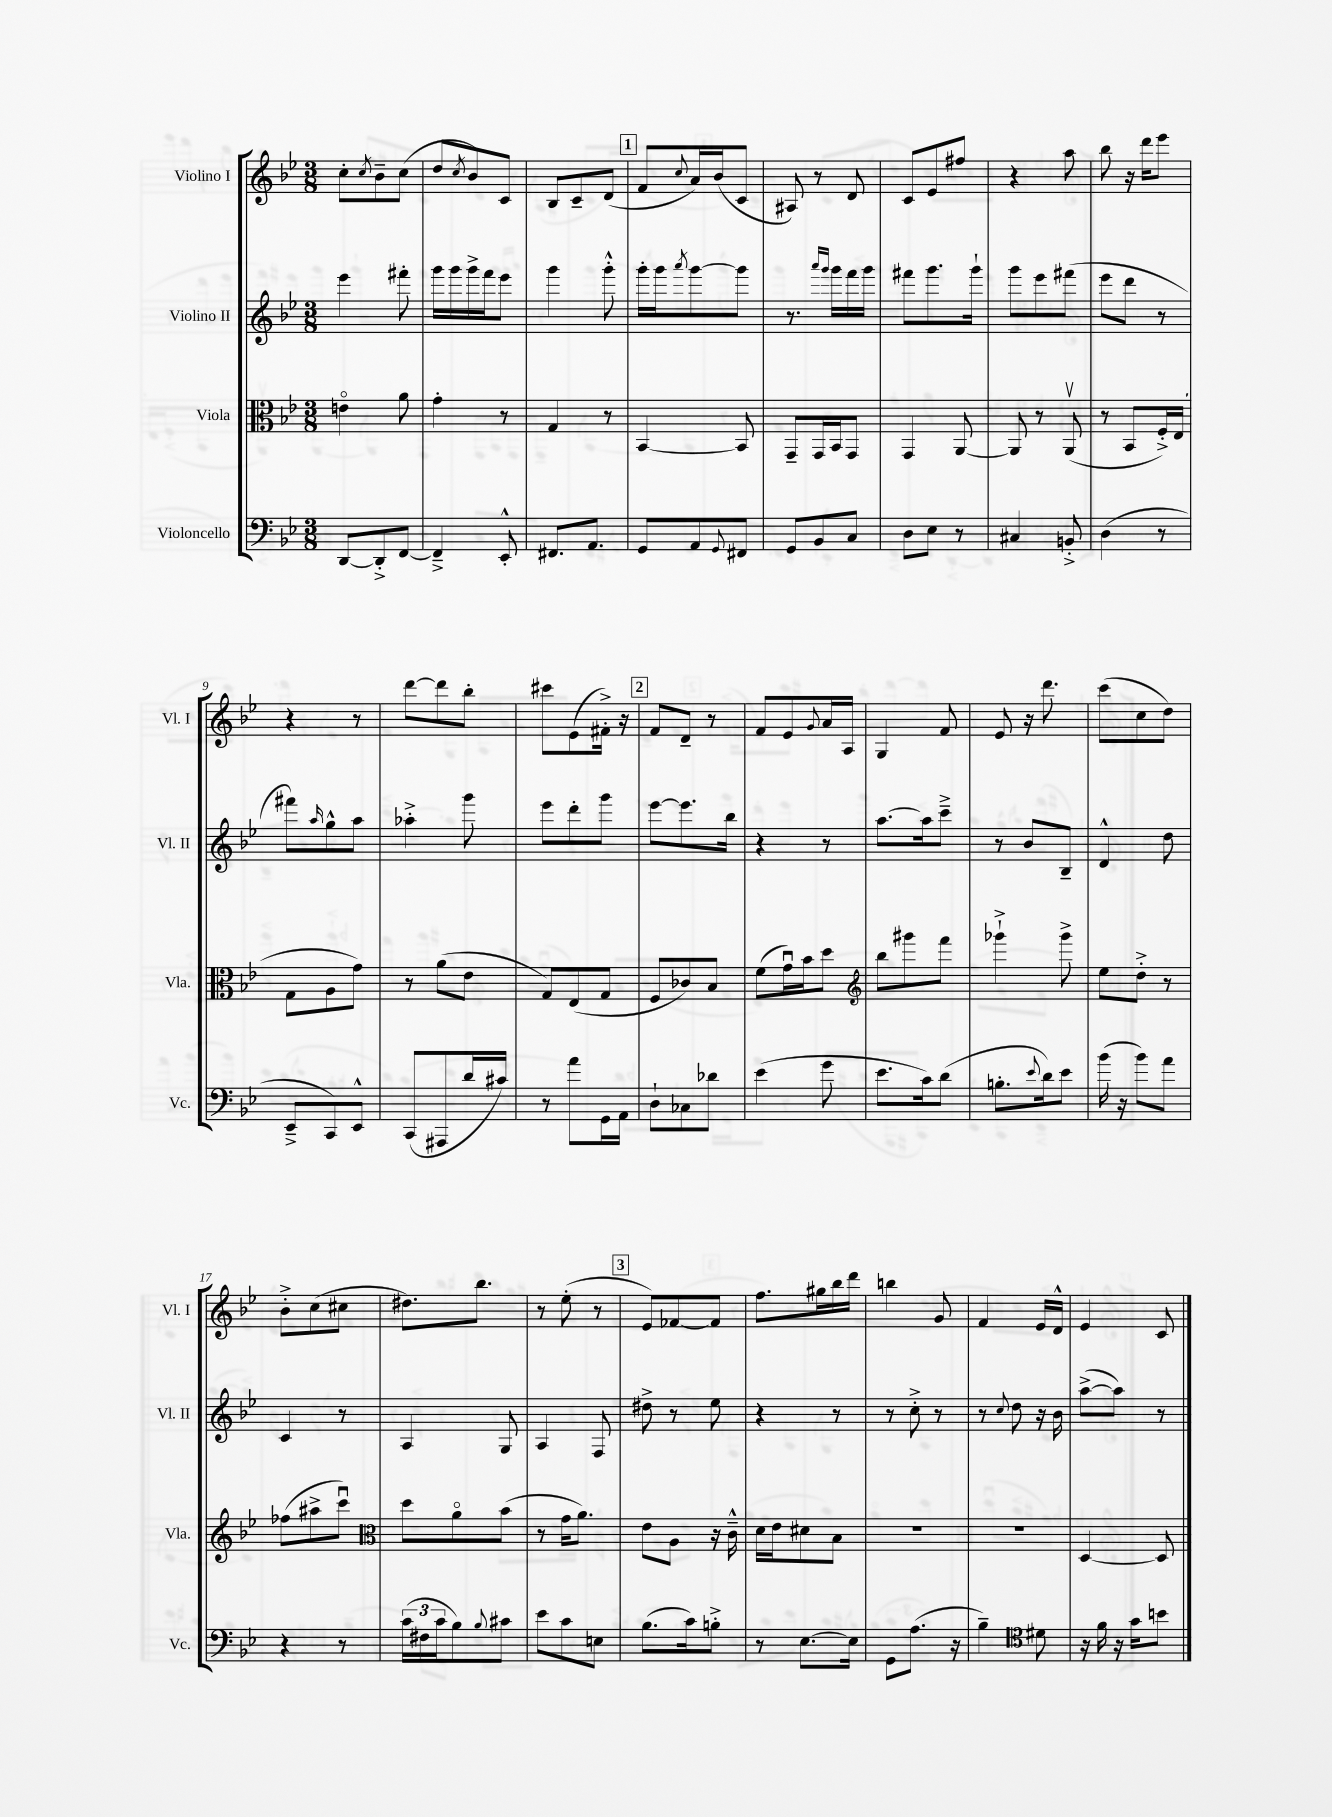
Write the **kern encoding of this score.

**kern	**kern	**kern	**kern
*staff4	*staff3	*staff2	*staff1
*clefF4	*clefC3	*clefG2	*clefG2
*k[b-e-]	*k[b-e-]	*k[b-e-]	*k[b-e-]
*M3/8	*M3/8	*M3/8	*M3/8
[8DD	4eo	4eee-	8cc'
.	.	.	8qcc
8DD'^]	.	.	8b-~
[8FF	8a	8fff#'	(8cc
=	=	=	=
4FF~^]	4g'	16ggg	8dd
.	.	16ggg	.
.	.	.	8qcc
.	.	16ggg^	8b-)
.	.	16fff	.
8EE-'^^	8r	8eee-	8c
=	=	=	=
8.FF#	4G	4ggg	8B-
.	.	.	8c~
8.AA	.	.	.
.	8r	8ggg'^^	(8d
=	=	=	=
8GG	[4BB-	16ggg'	8f
.	.	16ggg	.
.	.	8qaaa	8qqcc
8AA	.	[8ggg	16a)
.	.	.	(16b-
8qqGG	.	.	.
8FF#	8BB-]	8ggg]	8c
=	=	=	=
8GG	8GG~	8.r	8A#)
8BB-	16GG	.	8r
.	.	16qqaaa	.
.	.	16qqggg	.
.	16BB-	16ggg	.
8C	8GG	16fff	8d
.	.	16ggg	.
=	=	=	=
8D	4GG	8fff#	8c
8E-	.	8.ggg	8e-
8r	[8AA	.	8ff#
.	.	16ggg`	.
=	=	=	=
4C#	8AA]	8ggg	4r
.	8r	8eee-	.
8BB'^	(8AAv	(8fff#	8aa
=	=	=	=
(4D	8r	8eee-	8bb-
.	8BB-	8ddd	16r
.	.	.	16ddd
8r	16F'^)	8r	8eee-
.	(16E-	.	.
=	=	=	=
8EE-~^	8G	8fff#)	4r
.	.	16qqaa	.
8CC)	8A	8gg^^	.
8EE-^^	8g)	8aa	8r
=	=	=	=
(8CC	8r	4aa-'^	[8ddd
8AAA#	(8a	.	8ddd]
16d	8e-	8ggg	8bb-'
16c#)	.	.	.
=	=	=	=
8r	8G)	8eee-	8ccc#
8a	(8E-	8ddd'	(8e-
16GG	8G	8ggg	16f#'^)
16AA	.	.	16r
=	=	=	=
8D`	8F	[8eee-	8f
8C-	8c-)	8.eee-]	8d~
8d-	8B-	.	8r
.	.	16bb-	.
=	=	=	=
(4e-	(8f	4r	8f
.	16gu)	.	8e-
.	16b-	.	.
.	.	.	8qqg
8g	8dd	8r	16a
.	.	.	16A
=	=	=	=
*	*clefG2	*	*
8.e-	8bb-	[8.aa	4G
.	8ggg#	.	.
16c)	.	16aa]	.
(8d	8fff	8ccc~^	8f
=	=	=	=
8.B'	4ggg-`^	8r	8e-
.	.	8b-	16r
8qqe-	.	.	.
16d)	.	.	8.ddd
8e-	8ggg-^	8B-~	.
=	=	=	=
(16b-	8ee-	4d^^	(8ccc
16r	.	.	.
8b-)	8dd'^	.	8cc
8a	8r	8dd	8dd)
=	=	=	=
4r	(8ff-	4c	8b-'^
.	8aa#^	.	(8cc
8r	8cccu)	8r	8cc#
=	=	=	=
*	*clefC3	*	*
(24c	8dd	4A	8.dd#)
24F#	.	.	.
24c	.	.	.
8B-)	8ao	.	.
.	.	.	8.bb-
8qqB-	.	.	.
8c#	(8b-	8G	.
=	=	=	=
8e-	8r	4A	8r
8c	16g	.	(8ee-'
.	8.a)	.	.
8E	.	8F	8r
=	=	=	=
(8.B-	8e-	8dd#^	8e-)
.	8A	8r	[8f-
16c)	.	.	.
8B'^	16r	8ee-	8f-]
.	16c~^^	.	.
=	=	=	=
8r	16d	4r	8.ff
.	16e-	.	.
[8.E-	8d#	.	.
.	.	.	16gg#
.	8B-	8r	16bb-
16E-]	.	.	16ddd
=	=	=	=
8GG	4.r	8r	4bb
(8.A	.	8cc'^	.
.	.	8r	8g
16r	.	.	.
=	=	=	=
4B-~)	4.r	8r	4f
.	.	8qqcc	.
.	.	8dd	.
*clefC4	*	*	*
8d#	.	16r	16e-
.	.	16b-	16d^^
=	=	=	=
16r	[4D	([8aa^	4e-
16f	.	.	.
16r	.	8aa])	.
16g	.	.	.
8b	8D]	8r	8c
==	==	==	==
*-	*-	*-	*-
